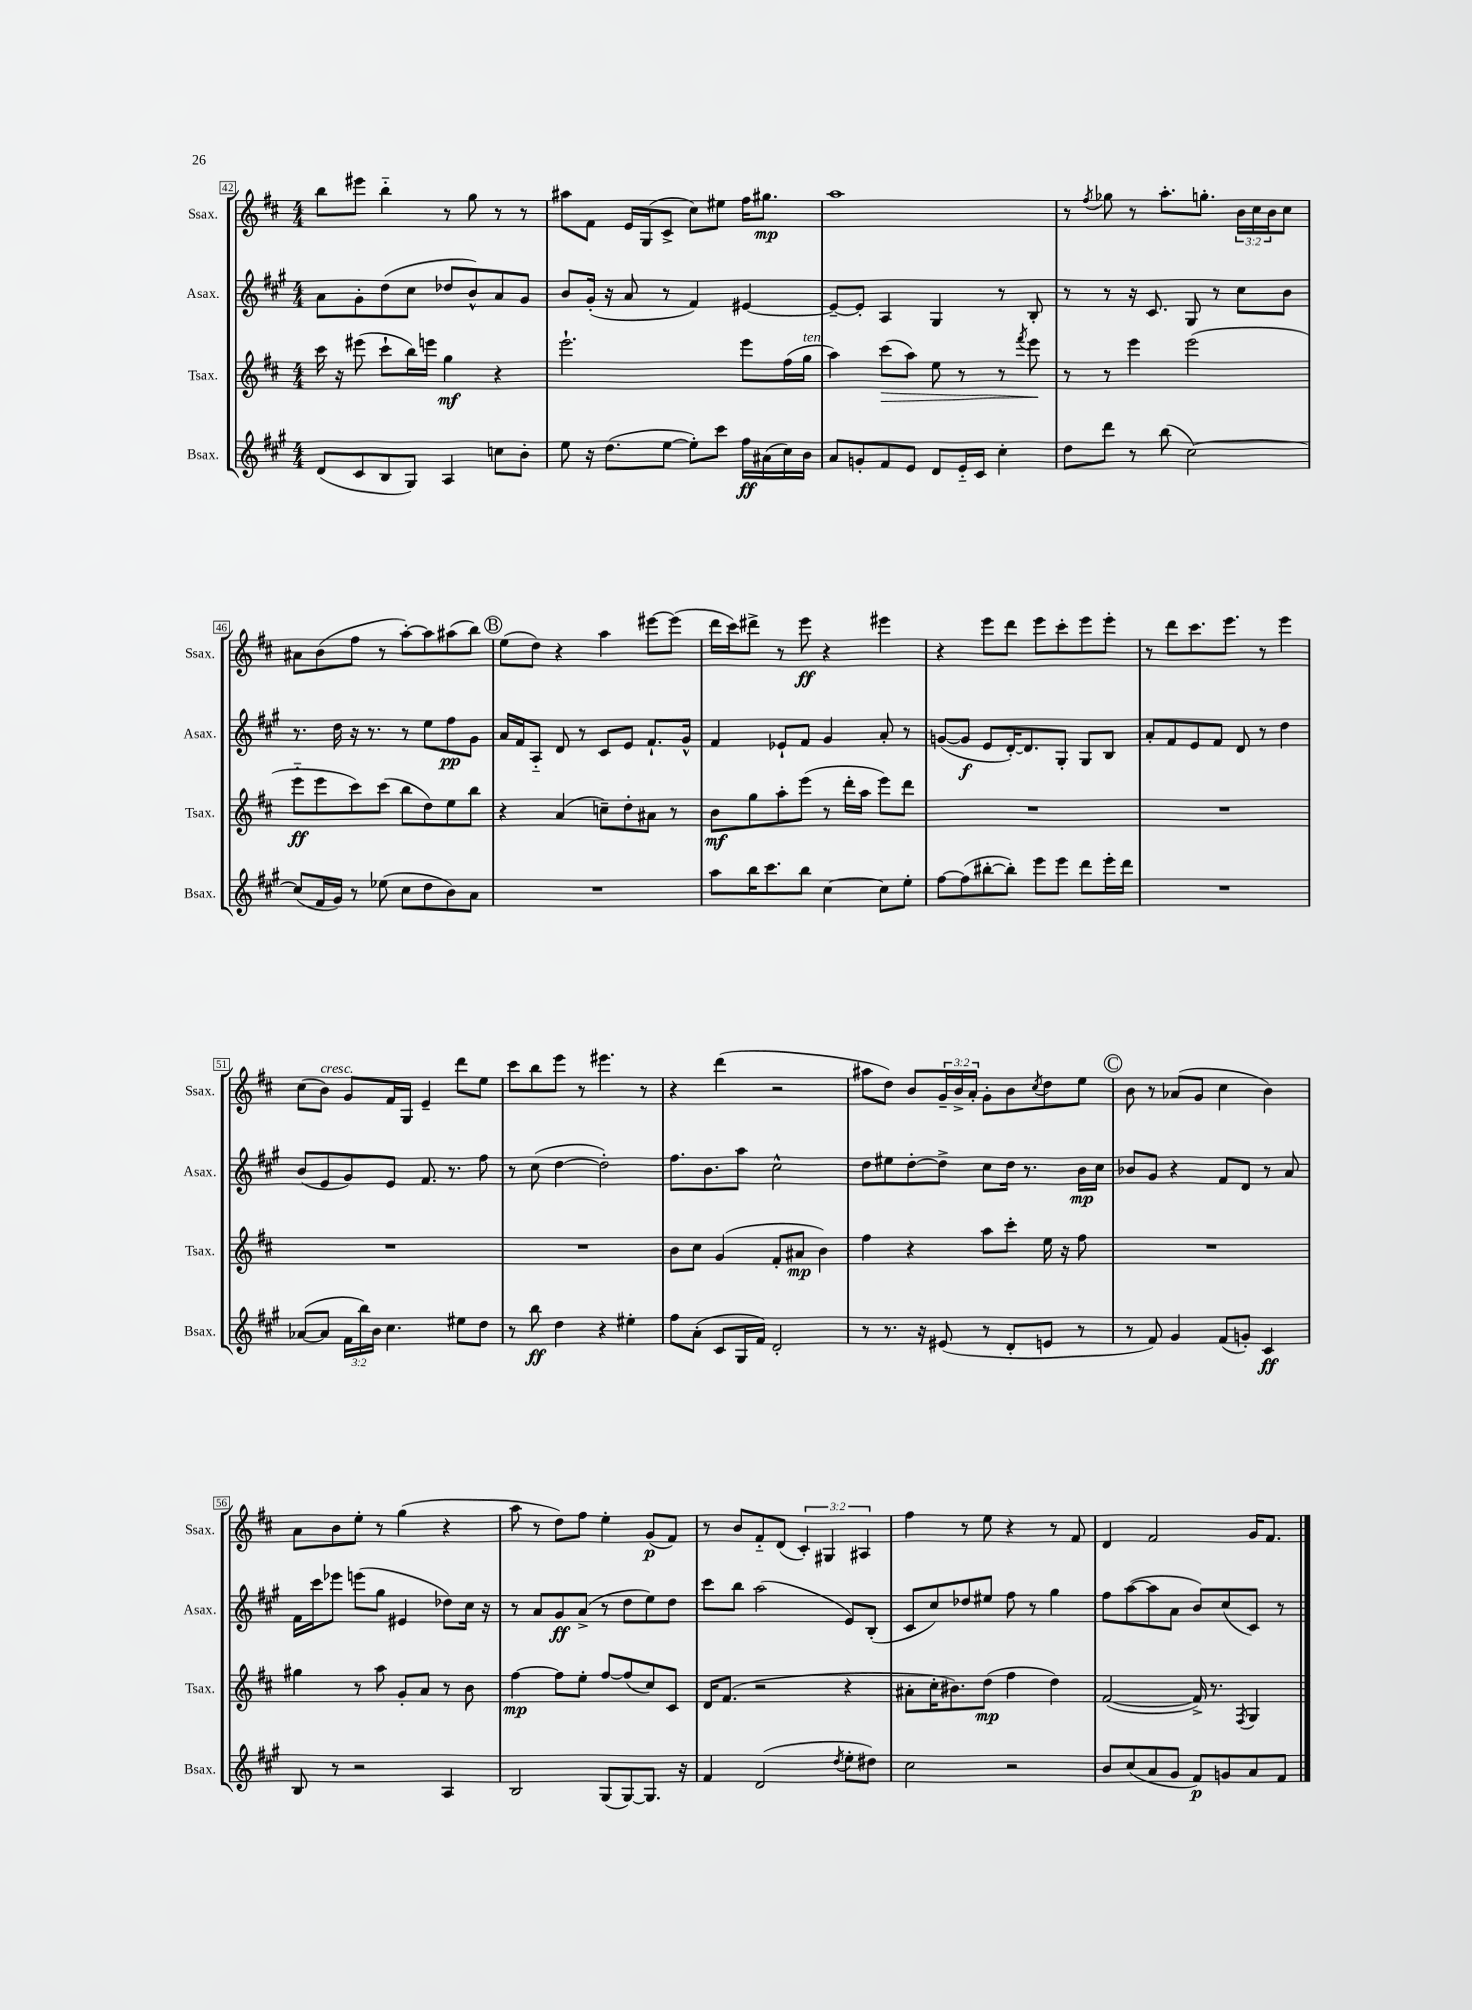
<<
\new StaffGroup <<
\new Staff = "s0" \with { instrumentName = "Ssax." shortInstrumentName = "Ssax." } {
    \clef treble \key d \major \numericTimeSignature \time 4/4 \override Staff.TupletNumber.text = #tuplet-number::calc-fraction-text
    b''8 eis'''8 b''4-_ r8 g''8 r8 r8 |
    ais''8 fis'8 e'16 g16( cis'8-> cis''8) eis''8 fis''16 gis''8.\mp |
    a''1 |
    r8 \acciaccatura { fis''8 } ges''8 r8 a''8.-. g''8.-. \tuplet 3/2 { b'16 cis''16 b'16 } cis''8 |
    ais'8 b'8( fis''8 r8 a''8~-.) a''8 ais''8( b''8) |
    \mark \markup { \circle "B" } e''8( d''8) r4 a''4 eis'''8~ eis'''8( |
    d'''16 cis'''16) dis'''8-> r8 e'''8\ff r4 eis'''4 |
    r4 e'''8 d'''8 e'''8 cis'''8-. e'''8 e'''8-. |
    r8 d'''8 cis'''8. e'''8. r8 e'''4 |
    cis''8( b'8^\markup { \italic "cresc." }) g'8 fis'16 g16 e'4-- d'''8 e''8 |
    cis'''8 b''8 e'''8 r8 eis'''4. r8 |
    r4 d'''4( r2 |
    ais''8 d''8) b'8 \tuplet 3/2 { g'16-- b'16-> a'16-. } g'8-. b'8 \acciaccatura { cis''8 } d''8 e''8 |
    \mark \markup { \circle "C" } b'8 r8 aes'8( g'8 cis''4 b'4) |
    a'8 b'8 e''8-. r8 g''4( r4 |
    a''8 r8 d''8) fis''8 e''4-. g'8\p( fis'8) |
    r8 b'8 fis'8-_ d'8( \tuplet 3/2 { cis'4-.) gis4 ais4 } |
    fis''4 r8 e''8 r4 r8 fis'8 |
    d'4 fis'2 g'16 fis'8. \bar "|." |
}
\new Staff = "s1" \with { instrumentName = "Asax." shortInstrumentName = "Asax." } {
    \clef treble \key a \major \numericTimeSignature \time 4/4
    a'8 gis'8-. d''8( cis''8 des''8 b'8-^) a'8 gis'8 |
    b'8 gis'16-.( r16 a'8 r8 fis'4) eis'4~ |
    eis'8~-- eis'8-. a4 gis4 r8 b8-. |
    r8 r8 r16 cis'8. gis8 r8 cis''8 b'8 |
    r8. d''16 r16 r8. r8 e''8 fis''8\pp gis'8 |
    \mark \markup { \circle "B" } a'16 fis'16 a8-_ d'8 r8 cis'8 e'8 fis'8.-! gis'16-^ |
    fis'4 ees'8-! fis'8 gis'4 a'8-. r8 |
    g'8~( g'8\f e'8 d'16~-.) d'8. gis8-. gis8 b8 |
    a'8-. fis'8 e'8 fis'8 d'8 r8 d''4 |
    b'8( e'8 gis'8) e'8 fis'8. r8. fis''8 |
    r8 cis''8( d''4~ d''2-.) |
    fis''8. b'8. a''8 cis''2-^ |
    d''8 eis''8 d''8~-. d''8-> cis''8 d''16 r8. b'16\mp cis''16 |
    \mark \markup { \circle "C" } bes'8 gis'8 r4 fis'8 d'8 r8 a'8 |
    fis'16 cis'''16 ees'''8 e'''8( gis''8 eis'4 des''8) cis''16 r16 |
    r8 a'8 gis'8\ff a'8->( r8 d''8 e''8) d''8 |
    cis'''8 b''8 a''2( e'8) b8-.( |
    cis'8 cis''8) des''8 eis''8 fis''8 r8 gis''4 |
    fis''8 a''8~( a''8 a'8 b'8) cis''8( cis'8) r8 \bar "|." |
}
\new Staff = "s2" \with { instrumentName = "Tsax." shortInstrumentName = "Tsax." } {
    \clef treble \key d \major \numericTimeSignature \time 4/4
    cis'''16 r16 eis'''8( cis'''8-! b''16) e'''16 g''4\mf r4 |
    e'''2.-! e'''8 fis''16( g''16^\markup { \italic "ten." } |
    a''4) cis'''8\>( a''8) e''8 r8 r8 \acciaccatura { fis'''8 } e'''8\! |
    r8 r8 e'''4 e'''2( |
    e'''8-_\ff e'''8 cis'''8) cis'''8( b''8 d''8) e''8 b''8 |
    \mark \markup { \circle "B" } r4 a'4( c''8--) d''8-. ais'8 r8 |
    b'8\mf g''8 a''8-. e'''8( r8 d'''16-. a''16 e'''8) d'''8 |
    R1 |
    R1 |
    R1 |
    R1 |
    b'8 cis''8 g'4( fis'8-. ais'8\mp b'4) |
    fis''4 r4 a''8 cis'''8-. e''16 r16 fis''8 |
    \mark \markup { \circle "C" } R1 |
    gis''4 r8 a''8 g'8-. a'8 r8 b'8 |
    fis''4~\mp fis''8 e''8-. fis''8~ fis''8( cis''8) cis'8 |
    d'16 fis'8.( r2 r4 |
    ais'8-. cis''16-. bis'8.) d''8\mp( fis''4 d''4) |
    fis'2~( fis'16->) r8. \acciaccatura { fis8 } g4 \bar "|." |
}
\new Staff = "s3" \with { instrumentName = "Bsax." shortInstrumentName = "Bsax." } {
    \clef treble \key a \major \numericTimeSignature \time 4/4 \override Staff.TupletNumber.text = #tuplet-number::calc-fraction-text
    d'8( cis'8 b8 gis8) a4 c''8 b'8-. |
    e''8 r16 d''8.( e''8~ e''8-.) cis'''8 fis''16\ff ais'16( cis''16) b'16 |
    a'8 g'8-. fis'8 e'8 d'8 e'16-_ cis'16 cis''4-. |
    d''8 d'''8 r8 b''8( cis''2~) |
    cis''8( fis'16 gis'16) r8 ees''8( cis''8 d''8 b'8) a'8 |
    \mark \markup { \circle "B" } R1 |
    a''8 b''16 cis'''8. b''8 cis''4~ cis''8 e''8-. |
    fis''8~ fis''8( bis''8~-. bis''8-.) e'''8 e'''8 d'''8 e'''16-. d'''16 |
    R1 |
    aes'8~( aes'8 \tuplet 3/2 { fis'16 b''16) b'16 } cis''4. eis''8 d''8 |
    r8 b''8\ff d''4 r4 eis''4-. |
    fis''8 a'8-.( cis'8 gis16 fis'16) d'2-. |
    r8 r8. r16 eis'8( r8 d'8-. e'8 r8 |
    \mark \markup { \circle "C" } r8 fis'8) gis'4 fis'8( g'8-.) cis'4\ff |
    b8 r8 r2 a4 |
    b2 gis8( gis8~) gis8. r16 |
    fis'4 d'2( \acciaccatura { d''8 } e''8-. dis''8) |
    cis''2 r2 |
    b'8 cis''8( a'8 gis'8 fis'8\p) g'8 a'8 fis'8 \bar "|." |
}
>>
>>
\layout { \context { \Score currentBarNumber = #42 \override BarNumber.stencil = #(make-stencil-boxer 0.1 0.3 ly:text-interface::print) } }
